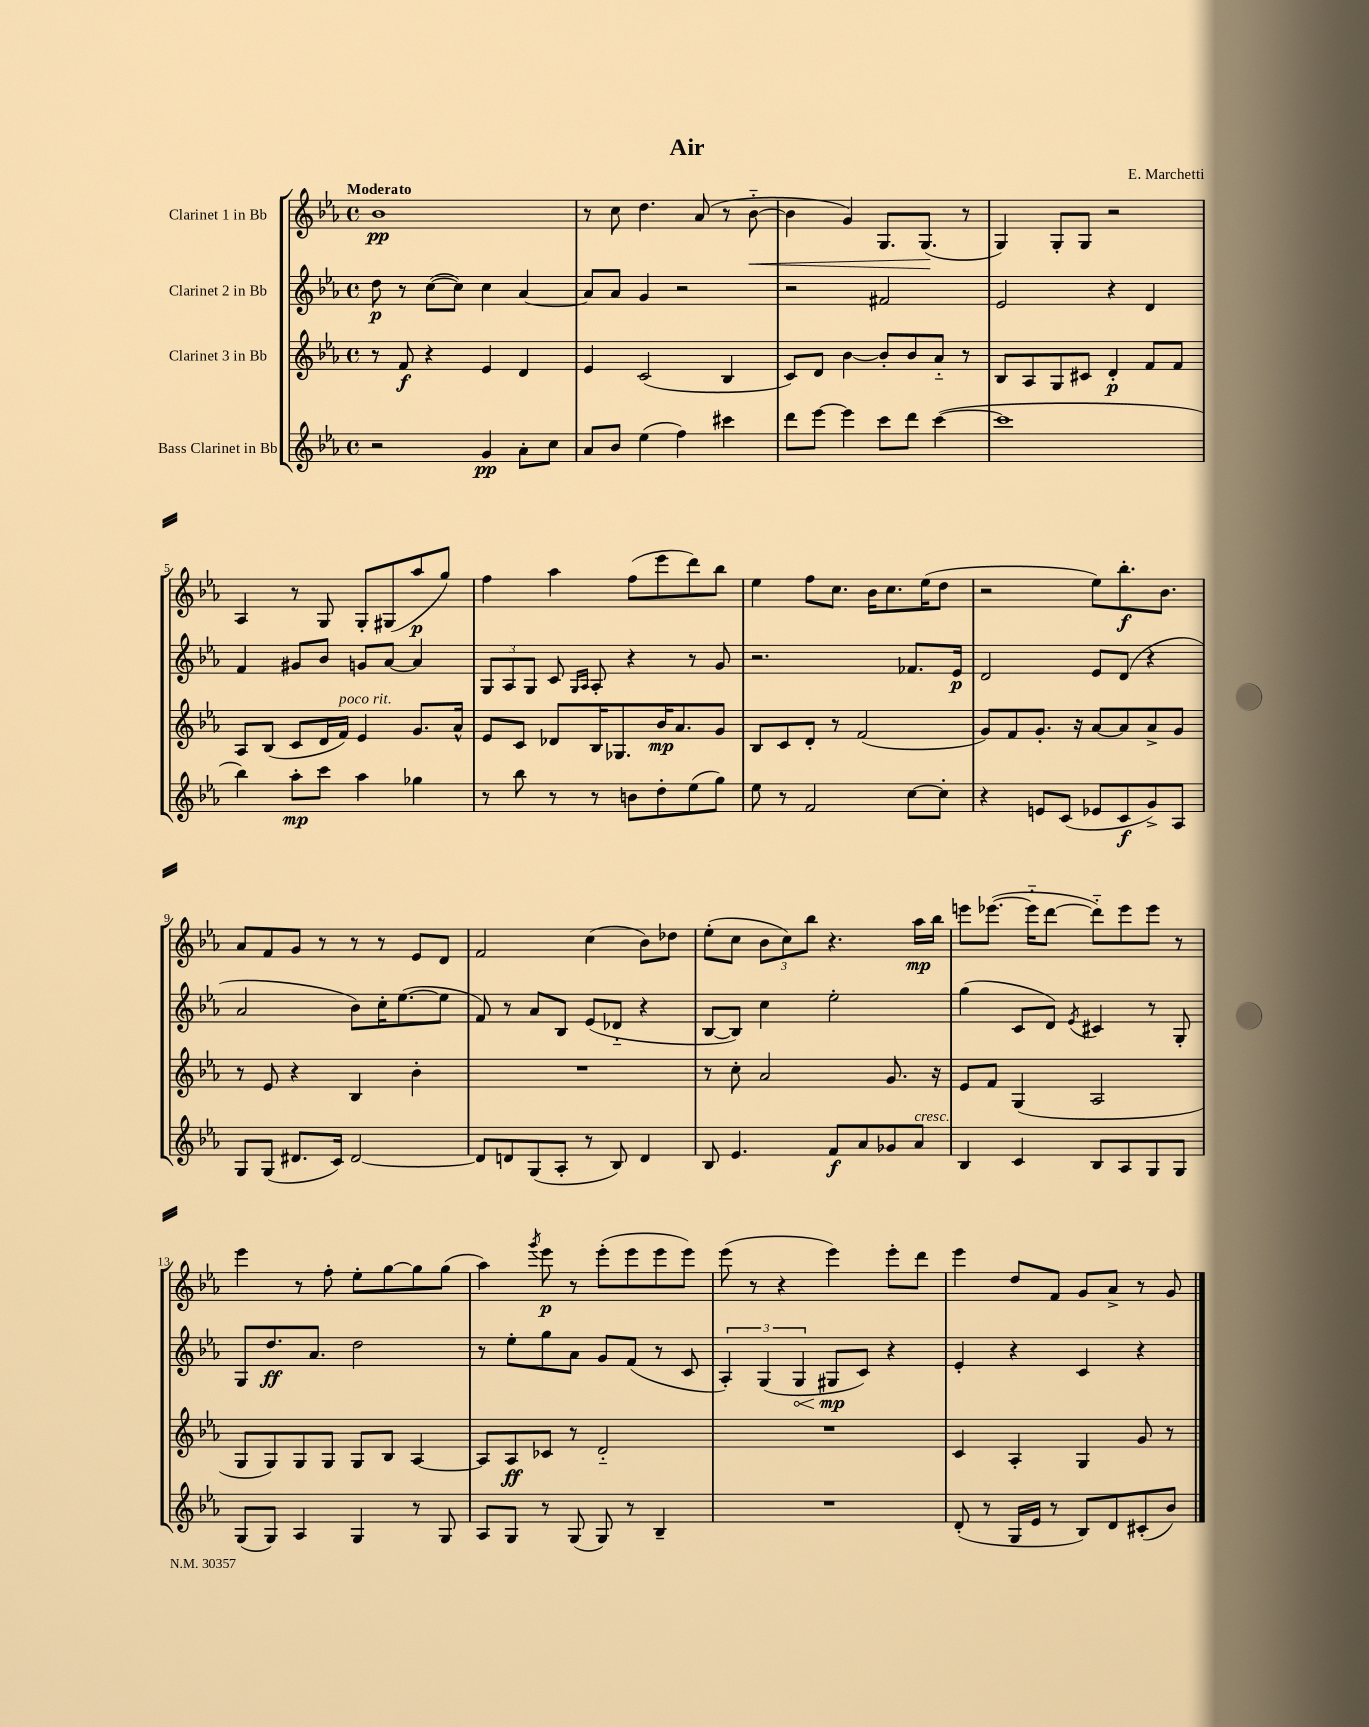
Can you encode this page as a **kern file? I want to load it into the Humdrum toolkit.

**kern	**kern	**kern	**kern
*staff4	*staff3	*staff2	*staff1
*clefG2	*clefG2	*clefG2	*clefG2
*k[b-e-a-]	*k[b-e-a-]	*k[b-e-a-]	*k[b-e-a-]
*M4/4	*M4/4	*M4/4	*M4/4
*met(c)	*met(c)	*met(c)	*met(c)
2r	8r	8dd\	1b-
.	8f/	8r	.
.	4r	([8cc\L	.
.	.	8cc\]J)	.
4g/	4e-/	4cc\	.
8a-'\L	4d/	[4a-/	.
8cc\J	.	.	.
=	=	=	=
8a-/L	4e-/	8a-/]L	8r
8b-/J	.	8a-/J	8cc\
(4ee-\	(2c/	4g/	4.dd\
4ff\)	.	2r	.
.	.	.	(8a-/
4ccc#\	4B-/	.	8r
.	.	.	[8b-'~\
=	=	=	=
8ddd\L	8c/L)	2r	4b-\]
[8eee-\J	8d/J	.	.
4eee-\]	[4b-\	.	4g/)
8ccc\L	8b-'/]L	2f#/	8.G/L
8ddd\J	8b-/	.	.
.	.	.	(8.G/J
([4ccc\	8a-'~/J	.	.
.	8r	.	8r
=	=	=	=
1ccc]	8B-/L	2e-/	4G/)
.	8A-/	.	.
.	8G/	.	8G'/L
.	8c#/J	.	8G/J
.	4d'/	4r	2r
.	8f/L	4d/	.
.	8f/J	.	.
=	=	=	=
4bb-\)	8A-/L	4f/	4A-/
.	(8B-/J	.	.
8aa-'\L	8c/L	8g#/L	8r
8ccc\J	16d/L	8b-/J	8G/
.	16f/JJ)	.	.
4aa-\	4e-/	8g/L	8G'/L
.	.	[8a-/J	(8G#/
4gg-\	8.g/L	4a-/]	8aa-/
.	.	.	8gg/J)
.	16a-^^/Jk	.	.
=	=	=	=
8r	8e-/L	12G/L	4ff\
.	.	12A-/	.
8bb-\	8c/J	.	.
.	.	12G/J	.
8r	8d-/L	8c/	4aa-\
.	.	16qqG/LL	.
.	.	16qqA-/JJ	.
8r	16B-/K	8A-'/	.
.	8.G-/	.	.
8b\L	.	4r	(8ff\L
8dd'\	16b-/K	.	8eee-\
.	8.a-/	.	.
(8ee-\	.	8r	8ddd\)
8gg\J)	8g/J	8g/	8bb-\J
=	=	=	=
8ee-\	8B-/L	2.r	4ee-\
8r	8c/	.	.
2f/	8d'/J	.	8ff\L
.	8r	.	8.cc\J
.	(2f/	.	.
.	.	.	16b-\LK
.	.	.	8.cc\
[8cc\L	.	8.f-/L	.
.	.	.	(16ee-\K
8cc'\]J	.	.	8dd\J
.	.	16e-/Jk	.
=	=	=	=
4r	8g/L)	2d/	2r
.	8f/	.	.
8e/L	8.g'/J	.	.
(8c/J	.	.	.
.	16r	.	.
8e-/L	[8a-/L	8e-/L	8ee-\L)
8c/	8a-/]	(8d/J	8.bb-'\
8g^/)	8a-^/	4r	.
.	.	.	8.b-\J
8A-/J	8g/J	.	.
=	=	=	=
8G/L	8r	2a-/	8a-/L
(8G/J	8e-/	.	8f/
8.d#/L	4r	.	8g/J
.	.	.	8r
16c/Jk)	.	.	.
[2d#/	4B-/	8b-\L)	8r
.	.	16cc'\K	8r
.	.	([8.ee-\	.
.	4b-'\	.	8e-/L
.	.	8ee-\]J	8d/J
=	=	=	=
8d#/]L	1r	8f/)	2f/
8d/	.	8r	.
(8G/	.	8a-/L	.
8A-'/J	.	8B-/J	.
8r	.	(8e-/L	(4cc\
8B-/)	.	8d-'~/J	.
4d/	.	4r	8b-\L)
.	.	.	8dd-\J
=	=	=	=
8B-/	8r	[8B-/L	(8ee-'\L
4.e-/	8cc'\	8B-/]J)	8cc\J
.	2a-/	4cc\	12b-\L
.	.	.	12cc\)
.	.	.	12bb-\J
8f/L	.	2ee-'\	4.r
8a-/	.	.	.
8g-/	8.g/	.	.
8a-/J	.	.	16aa-\LL
.	16r	.	16bb-\JJ
=	=	=	=
4B-/	8e-/L	(4gg\	8eee\L
.	8f/J	.	([8.eee-\J
4c/	(4G/	8c/L	.
.	.	.	16eee-'~\]LK
.	.	8d/J)	[8ddd\J
.	.	8qe-/	.
8B-/L	2A-/	4c#/	8ddd'~\]L)
8A-/	.	.	8eee-\
8G/	.	8r	8eee-\J
8G/J	.	8G'/	8r
=	=	=	=
(8G/L	8G/L	8G/L	4eee-\
8G/J)	8G/)	8.dd/	.
4A-/	8G/	.	8r
.	.	8.a-/J	.
.	8G/J	.	8ff'\
4G/	8G/L	2dd\	8ee-'\L
.	8B-/J	.	[8gg\
8r	[4A-/	.	8gg\]
8G/	.	.	(8gg\J
=	=	=	=
8A-/L	8A-/]L	8r	4aa-\)
8G/J	8A-/	8ee-'\L	.
.	.	.	8qggg/
8r	8c-/J	8gg\	8eee-\
(8G/	8r	8a-\J	8r
8G/)	2d'~/	8g/L	(8eee-'\L
8r	.	(8f/J	8eee-\
4B-~/	.	8r	8eee-\
.	.	8c/	8eee-\J)
=	=	=	=
1r	1r	6A-'/)	(8eee-\
.	.	.	8r
.	.	(6G/	.
.	.	.	4r
.	.	6G/	.
.	.	8G#/L	4eee-\)
.	.	8c/J)	.
.	.	4r	8eee-'\L
.	.	.	8ddd\J
=	=	=	=
(8d'/	4c/	4e-'/	4eee-\
8r	.	.	.
16G/LL	4A-'/	4r	8dd/L
16e-/JJ	.	.	.
8r	.	.	8f/J
8B-/L)	4G/	4c/	8g/L
8d/	.	.	8a-^/J
(8c#'/	8g/	4r	8r
8b-/J)	8r	.	8g/
==	==	==	==
*-	*-	*-	*-
